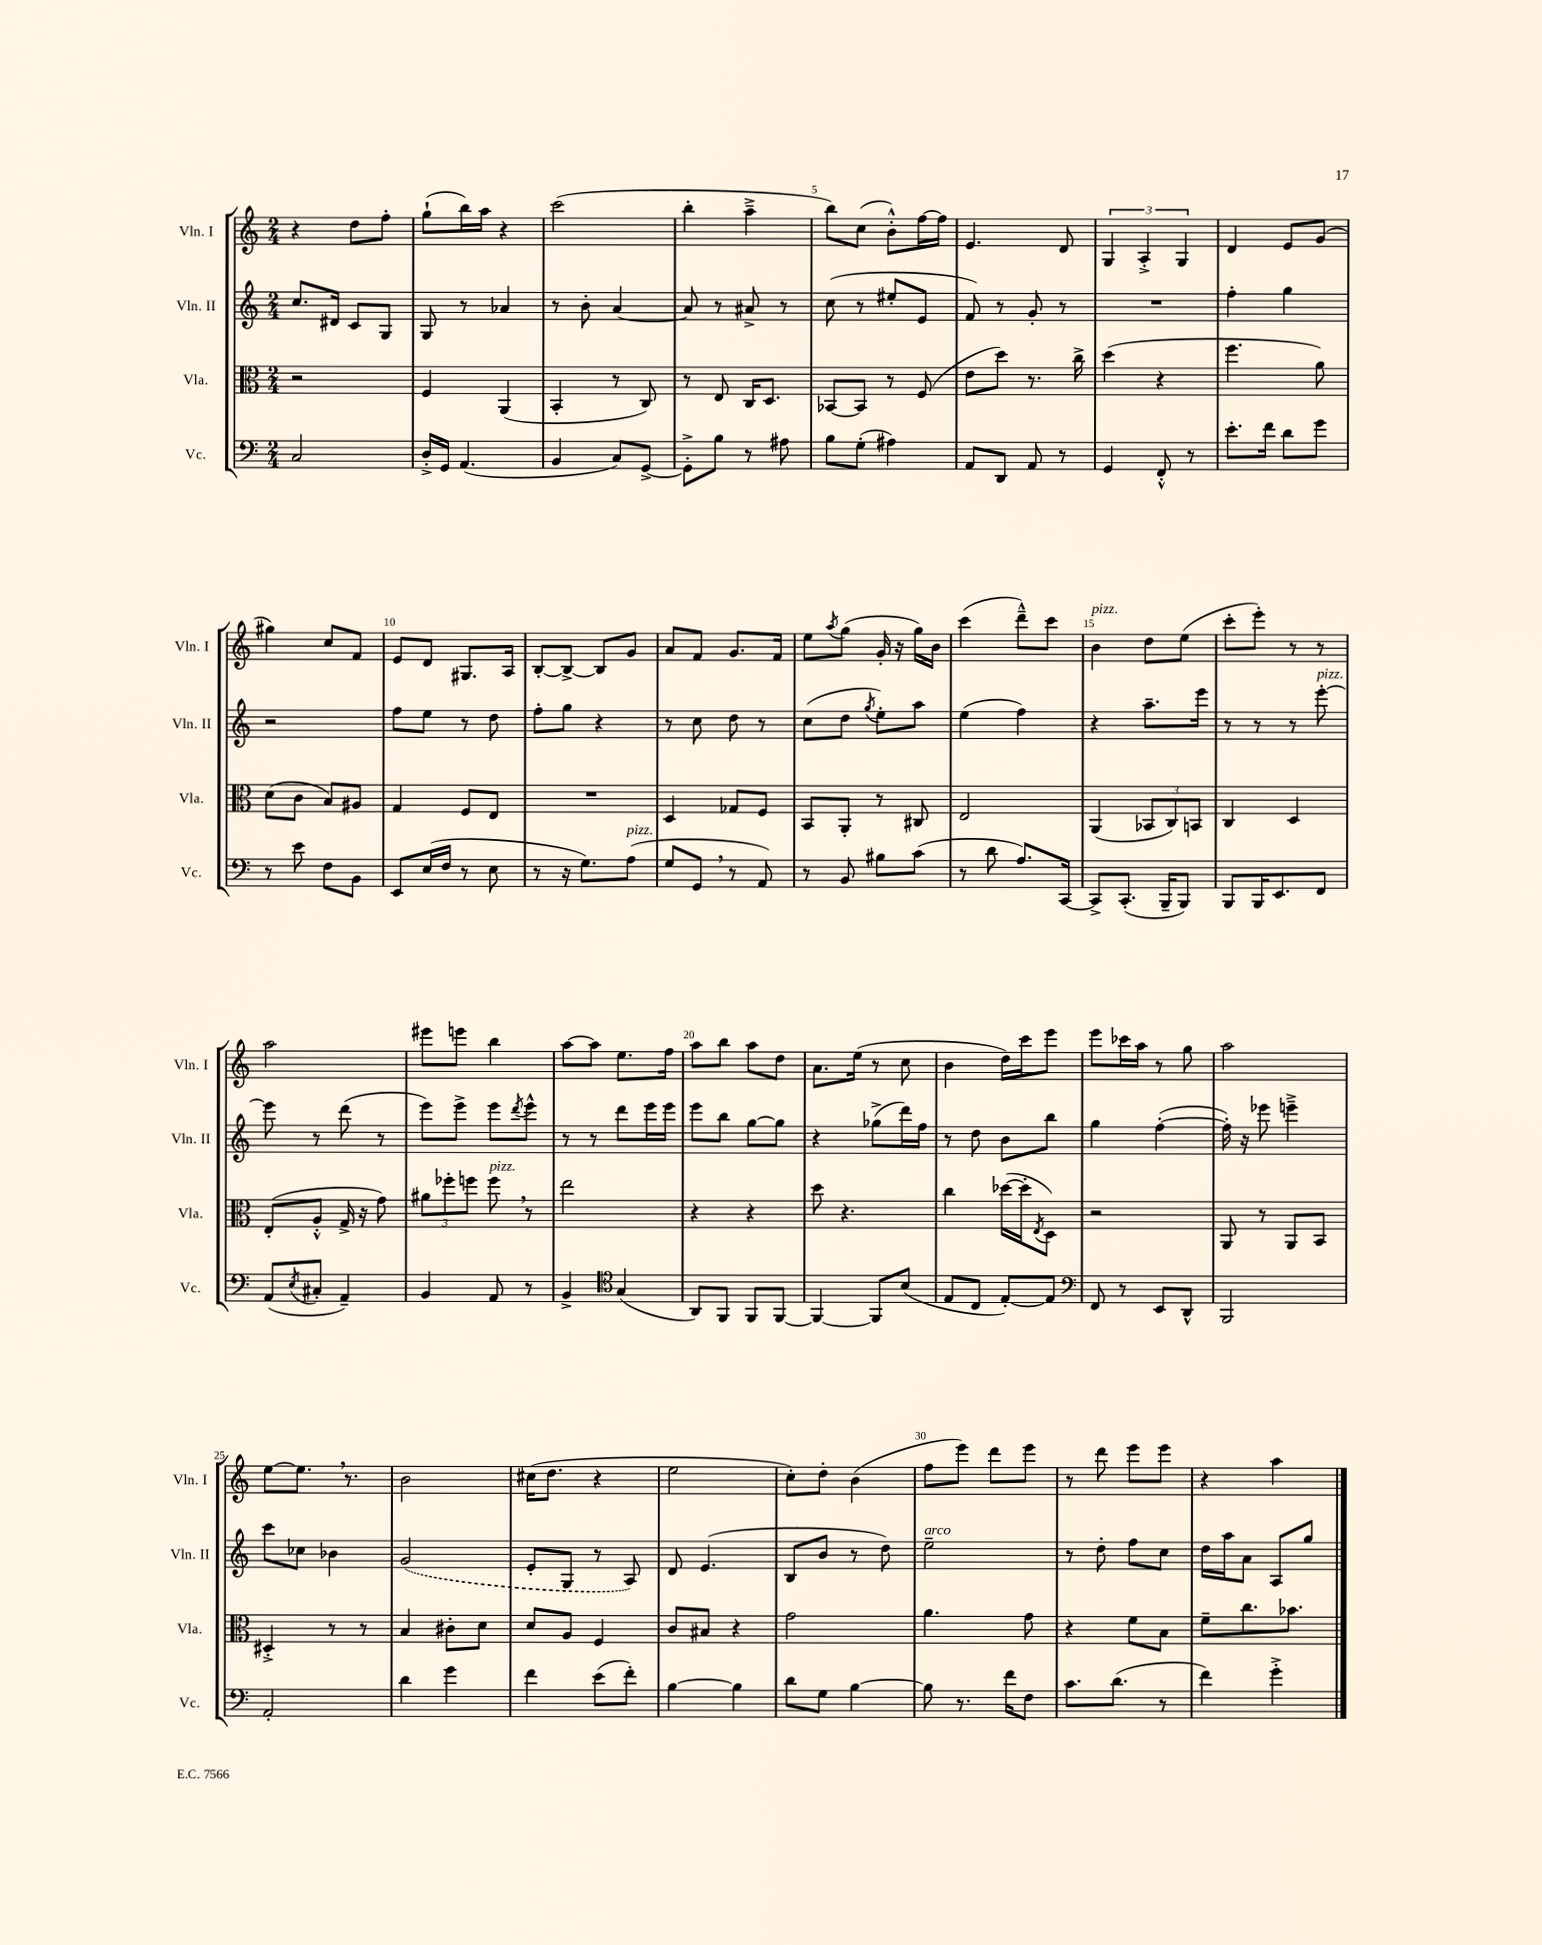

**kern	**kern	**kern	**kern
*part4	*part3	*part2	*part1
*staff4	*staff3	*staff2	*staff1
*I"Vc.	*I"Vla.	*I"Vln. II	*I"Vln. I
*I'Vc.	*I'Vla.	*I'Vln. II	*I'Vln. I
*clefF4	*clefC3	*clefG2	*clefG2
*k[]	*k[]	*k[]	*k[]
*M2/4	*M2/4	*M2/4	*M2/4
=1	=1	=1	=1
2C/	2r	8.cc/L	4r
.	.	16d#X/Jk	.
.	.	8c/L	8dd\L
.	.	8G/J	8ff'\J
=2	=2	=2	=2
16D'^/LL	4F/	8G/	(8gg`\L
16GG/JJ	.	.	.
(4.AA/	.	8r	16bb\L)
.	.	.	16aa\JJ
.	(4AA/	4a-X/	4r
=3	=3	=3	=3
4BB/	4BB'/	8r	(2ccc\
.	.	8b'\	.
8C/L)	8r	[4a/	.
[8GG^/J	8C/)	.	.
=4	=4	=4	=4
8GG'^\L]	8r	8a/]	4bb'\
8B\J	8E/	8r	.
8r	16C/KL	8a#X^/	4aa~^\
.	8.D/J	.	.
8A#X\	.	8r	.
=5	=5	=5	=5
8B\L	[8BB-X/L	(8cc\	8bb\L)
(8G'\J	8BB-/J]	8r	(8cc\J
4A#X\)	8r	8ee#X'/L	8b'^^\L)
.	(8F/	8e/J	[16ff\L
.	.	.	16ff\JJ]
=6	=6	=6	=6
8AA/L	8e\L	8f/)	4.e/
8DD/J	8dd\J)	8r	.
8AA/	8.r	8g'/	.
8r	.	8r	8d/
.	16cc^\	.	.
=7	=7	=7	=7
4GG/	(4dd\	2r	6G/
.	.	.	6A'^/
8FF'^^/	4r	.	.
.	.	.	6G/
8r	.	.	.
=8	=8	=8	=8
8.e'\L	4.ff\	4ff'\	4d/
16f\Jk	.	.	.
8d\L	.	4gg\	8e/L
8g\J	8a\)	.	(8g/J
!!LO:LB:g=z
=9	=9	=9	=9
8r	(8d\L	2r	4gg#X\)
8e\	8c\J	.	.
8F\L	8B/L)	.	8cc/L
8BB\J	8A#X/J	.	8f/J
=10	=10	=10	=10
8EE/L	4G/	8ff\L	8e/L
(16E/L	.	8ee\J	8d/J
16F/JJ	.	.	.
8r	8F/L	8r	8.G#X/L
8E\	8E/J	8dd\	.
.	.	.	16A/Jk
=11	=11	=11	=11
8r	2r	8ff'\L	[8B'/L
16r	.	8gg\J	8B^/J_
8.G\L)	.	.	.
.	.	4r	8B/L]
!LO:TX:a:i:t=pizz.	!	!	!
(8A\J	.	.	8g/J
=12	=12	=12	=12
8G/L	4D/	8r	8a/L
8GG,/J	.	8cc\	8f/J
8r	8G-X/L	8dd\	8.g/L
8AA/)	8F/J	8r	.
.	.	.	16f/Jk
=13	=13	=13	=13
8r	8BB/L	(8cc\L	8ee\L
.	.	.	8qaa/
8BB/	8AA'/J	8dd\J	(8gg\J
.	.	8qgg/	.
8B#X\L	8r	8ee'\L)	16g'/
.	.	.	16r
(8c\J	8C#X/	8aa\J	16gg\LL)
.	.	.	16b\JJ
=14	=14	=14	=14
8r	2E/	(4ee\	(4ccc\
8d\	.	.	.
8.A/L)	.	4ff\)	8ddd~^^\L)
.	.	.	8ccc\J
[16CC/Jk	.	.	.
=15	=15	=15	=15
!	!	!	!LO:TX:a:i:t=pizz.
8CC^/L]	(4AA/	4r	4b\
(8.CC'/J	.	.	.
.	12BB-X/L	8.aa~\L	8dd\L
16BBB~/KL	.	.	.
.	12C/)	.	.
8BBB/J)	.	.	(8ee\J
.	12BBn/J	.	.
.	.	16eee\Jk	.
=16	=16	=16	=16
8BBB/L	4C/	8r	8ccc'\L
16BBB/K	.	8r	8eee'\J)
8.EE/	.	.	.
.	4D/	8r	8r
!	!	!LO:TX:a:i:t=pizz.	!
8FF/J	.	[8eee'\	8r
!!LO:LB:g=z
=17	=17	=17	=17
(8AA/L	(8E'/L	8eee\]	2aa\
8qE/	.	.	.
8C#X'/J	8A'^^/J	8r	.
4AA~/)	16G^/	(8ddd\	.
.	16r	.	.
.	8g\)	8r	.
=18	=18	=18	=18
4BB/	12a#X\L	8eee\L)	8eee#X\L
.	12ff-X'\	.	.
.	.	8eee^\J	8eeen\J
.	12ffn\J	.	.
!	!LO:TX:a:i:t=pizz.	!	!
8AA/	8ff,\	8eee\L	4bb\
.	.	8qddd/	.
8r	8r	8eee^^\J	.
=19	=19	=19	=19
4BB^/	2ee\	8r	[8aa\L
.	.	8r	8aa\J]
*clefC4	*	*	*
(4G/	.	8ddd\L	8.ee\L
.	.	16eee\L	.
.	.	16eee\JJ	16ff\Jk
=20	=20	=20	=20
8AA/L)	4r	8eee\L	8aa\L
8FF/J	.	8bb\J	8bb\J
8FF/L	4r	[8gg\L	8aa\L
[8FF/J	.	8gg\J]	8dd\J
=21	=21	=21	=21
4FF/_	8dd\	4r	8.a\L
.	4.r	.	.
.	.	.	(16ee\Jk
8FF/L]	.	(8gg-X^\L	8r
(8B/J	.	16ddd\L)	8cc\
.	.	16ff\JJ	.
=22	=22	=22	=22
8E/L	4cc\	8r	4b\
8C/J	.	8dd\	.
[8E'/L)	([16dd-X\LL	8b\L	16dd\LL)
.	16dd-'\J]	.	16ccc\J
.	8qE/	.	.
8E/J]	8D\J)	8bb\J	8eee\J
=23	=23	=23	=23
*clefF4	*	*	*
8FF/	2r	4gg\	8eee\L
8r	.	.	16ccc-X\L
.	.	.	16aa\JJ
8EE/L	.	([4ff'\	8r
8DD^^/J	.	.	8gg\
=24	=24	=24	=24
2BBB/	8AA/	16ff'\])	2aa\
.	.	16r	.
.	8r	8eee-X\	.
.	8AA/L	4eeen~^\	.
.	8BB/J	.	.
!!LO:LB:g=z
=25	=25	=25	=25
2AA'/	4D#X'^/	8ccc\L	[8ee\L
.	.	8cc-X\J	8.ee,\J]
.	8r	4b-X\	.
.	.	.	8.r
.	8r	.	.
=26	=26	=26	=26
4d\	4B/	(2g/	2b\
4g\	8c#X'\L	.	.
.	8d\J	.	.
=27	=27	=27	=27
4f\	8d/L	8e'/L	(16cc#X\KL
.	.	.	8.dd\J
.	8A/J	8G/J	.
(8e\L	4F/	8r	4r
8f'\J)	.	8A/)	.
=28	=28	=28	=28
[4B\	8c/L	8d/	2ee\
.	8B#X/J	(4.e/	.
4B\]	4r	.	.
=29	=29	=29	=29
8d\L	2g\	8B/L	8cc'\L)
8G\J	.	8b/J	8dd'\J
[4B\	.	8r	(4b\
.	.	8dd\)	.
=30	=30	=30	=30
!	!	!LO:TX:a:i:t=arco	!
8B\]	4.a\	2ee~\	8ff\L
8.r	.	.	8eee\J)
.	.	.	8ddd\L
16f\KL	.	.	.
8F\J	8g\	.	8eee\J
=31	=31	=31	=31
8.c\L	4r	8r	8r
.	.	8dd'\	8ddd\
(8.d\J	.	.	.
.	8f\L	8ff\L	8eee\L
8r	8B\J	8cc\J	8eee\J
=32	=32	=32	=32
4f\)	8f~\L	16dd\LL	4r
.	.	16aa\J	.
.	8.cc\	8a\J	.
4g'^\	.	8A/L	4aa\
.	8.b-X\J	.	.
.	.	8gg/J	.
==	==	==	==
*-	*-	*-	*-
